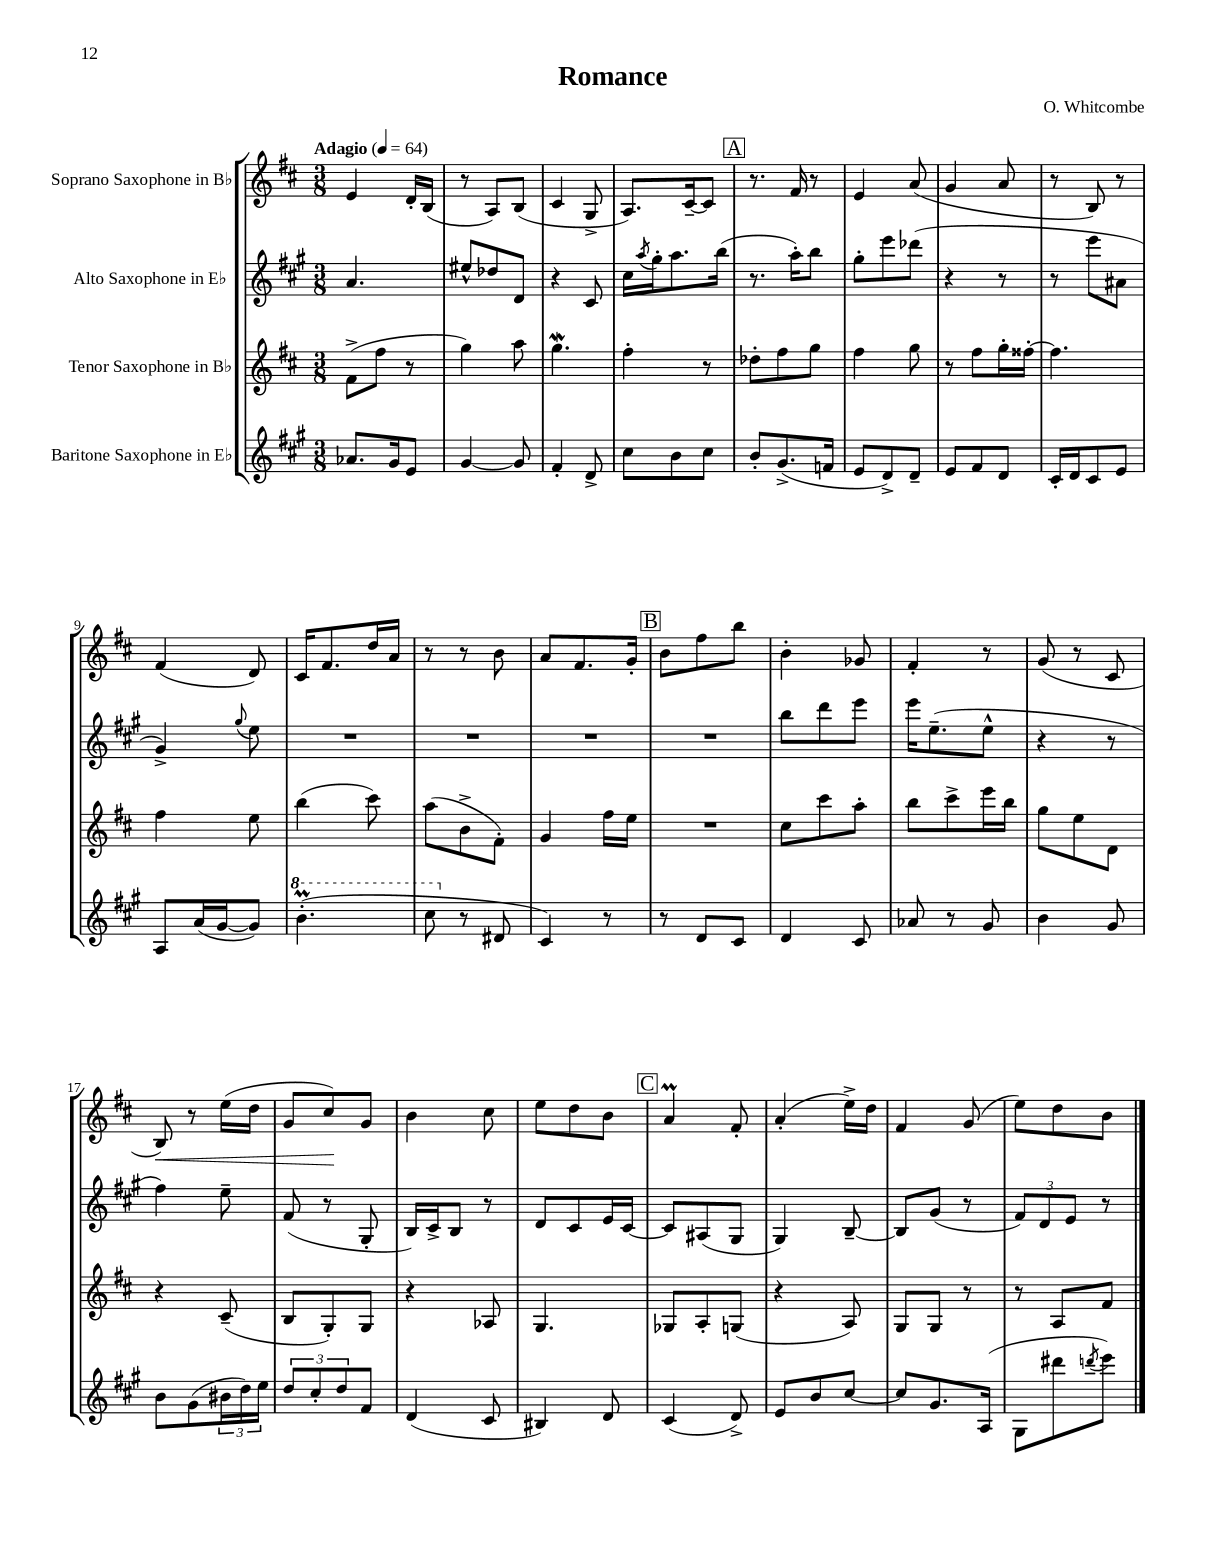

**kern	**kern	**kern	**kern	**dynam
*part4	*part3	*part2	*part1	*part1
*staff4	*staff3	*staff2	*staff1	*staff1
*I"Baritone Saxophone in E♭	*I"Tenor Saxophone in B♭	*I"Alto Saxophone in E♭	*I"Soprano Saxophone in B♭	*
*clefG2	*clefG2	*clefG2	*clefG2	*
*k[f#c#g#]	*k[f#c#]	*k[f#c#g#]	*k[f#c#]	*
*M3/8	*M3/8	*M3/8	*M3/8	*
*MM64	*MM64	*MM64	*MM64	*
=1	=1	=1	=1	=1
!	!	!	!LO:TX:a:B:t=Adagio	!
8.a-X/L	(8f#^\L	4.a/	4e/	.
.	8ff#\J	.	.	.
16g#/k	.	.	.	.
8e/J	8r	.	16d'/LL	.
.	.	.	(16B/JJ	.
=2	=2	=2	=2	=2
[4g#/	4gg\)	8ee#X^^/L	8r	.
.	.	8dd-X/	8A/L)	.
8g#/]	8aa\	8d/J	(8B/J	.
=3	=3	=3	=3	=3
4f#'/	4.ggw\	4r	4c#/	.
8d^/	.	8c#/	8G^/	.
=4	=4	=4	=4	=4
8cc#\L	4ff#'\	16cc#\LL	8.A/L)	.
.	.	8qaa/	.	.
.	.	16gg#'\J	.	.
8b\	.	8.aa\	.	.
.	.	.	[16c#~/k	.
8cc#\J	8r	.	8c#/J]	.
.	.	(16bb\Jk	.	.
!!LO:REH:place=s1:t=A
=5	=5	=5	=5	=5
8b'/L	8dd-X'\L	8.r	8.r	.
(8.g#^/	8ff#\	.	.	.
.	.	16aa'\KL)	16f#/	.
.	8gg\J	8bb\J	8r	.
16fn/Jk	.	.	.	.
=6	=6	=6	=6	=6
8e/L	4ff#\	8gg#'\L	4e/	.
8d^/)	.	8eee\	.	.
8d~/J	8gg\	(8ddd-X\J	(8a/	.
=7	=7	=7	=7	=7
8e/L	8r	4r	4g/	.
8f#/	8ff#\L	.	.	.
8d/J	16gg'\L	8r	8a/	.
.	[16ff##X'\JJ	.	.	.
=8	=8	=8	=8	=8
16c#'/LL	4.ff##\]	8r	8r	.
16d/J	.	.	.	.
8c#/	.	8eee\L	8B/)	.
8e/J	.	8a#X\J	8r	.
!!LO:LB:g=z
=9	=9	=9	=9	=9
8A/L	4ff#\	4g#^/)	(4f#/	.
(16a/L	.	.	.	.
[16g#/J	.	.	.	.
.	.	8qqgg#/	.	.
8g#/J])	8ee\	8ee\	8d/)	.
=10	=10	=10	=10	=10
*8va	*	*	*	*
(4.bbM'\	(4bb\	4.r	16c#/KL	.
.	.	.	8.f#/	.
.	8ccc#\)	.	16dd/L	.
.	.	.	16a/JJ	.
=11	=11	=11	=11	=11
8ccc#\	(8aa\L	4.r	8r	.
*X8va	*	*	*	*
8r	8b^\	.	8r	.
8d#X/	8f#'\J)	.	8b\	.
=12	=12	=12	=12	=12
4c#/)	4g/	4.r	8a/L	.
.	.	.	8.f#/	.
8r	16ff#\LL	.	.	.
.	16ee\JJ	.	16g'/Jk	.
!!LO:REH:place=s1:t=B
=13	=13	=13	=13	=13
8r	4.r	4.r	8b\L	.
8d/L	.	.	8ff#\	.
8c#/J	.	.	8bb\J	.
=14	=14	=14	=14	=14
4d/	8cc#\L	8bb\L	4b'\	.
.	8ccc#\	8ddd\	.	.
8c#/	8aa'\J	8eee\J	8g-X/	.
=15	=15	=15	=15	=15
8a-X/	8bb\L	16eee\KL	4f#'/	.
.	.	(8.ee~\	.	.
8r	8ccc#^\	.	.	.
8g#/	16eee\L	8ee^^\J	8r	.
.	16bb\JJ	.	.	.
=16	=16	=16	=16	=16
4b\	8gg\L	4r	(8g/	.
.	8ee\	.	8r	.
8g#/	8d\J	8r	8c#/	.
!!LO:LB:g=z
=17	=17	=17	=17	=17
!	!	!	!	!LO:HP:b
8b\L	4r	4ff#\)	8B/)	<
(8g#\	.	.	8r	.
24b#X\L	(8c#~/	8ee~\	(16ee\LL	.
24dd\)	.	.	.	.
.	.	.	16dd\JJ	.
24ee\JJ	.	.	.	.
=18	=18	=18	=18	=18
12dd/L	8B/L	(8f#/	8g/L	.
12cc#'/	.	.	.	.
.	8G'/)	8r	8cc#/)	.
12dd/	.	.	.	.
8f#/J	8G/J	8G#'/	8g/J	[
=19	=19	=19	=19	=19
(4d/	4r	16B/LL)	4b\	.
.	.	16c#^/J	.	.
.	.	8B/J	.	.
8c#/	8A-X/	8r	8cc#\	.
=20	=20	=20	=20	=20
4B#X/)	4.G/	8d/L	8ee\L	.
.	.	8c#/	8dd\	.
8d/	.	16e/L	8b\J	.
.	.	[16c#/JJ	.	.
!!LO:REH:place=s1:t=C
=21	=21	=21	=21	=21
(4c#/	8G-X/L	8c#/L]	4aM/	.
.	8A'/	(8A#X/	.	.
8d^/)	(8Gn/J	8G#/J	8f#'/	.
=22	=22	=22	=22	=22
8e/L	4r	4G#/)	(4a'/	.
8b/	.	.	.	.
[8cc#/J	8A/)	[8B~/	16ee^\LL)	.
.	.	.	16dd\JJ	.
=23	=23	=23	=23	=23
8cc#/L]	8G/L	8B/L]	4f#/	.
8.g#/	8G/J	(8g#/J	.	.
.	8r	8r	(8g/	.
(16A/Jk	.	.	.	.
=24	=24	=24	=24	=24
8G#\L	8r	12f#/L)	8ee\L)	.
.	.	12d/	.	.
8ddd#X\	8A/L	.	8dd\	.
.	.	12e/J	.	.
8qdddn/	.	.	.	.
8eee\J)	8f#/J	8r	8b\J	.
==	==	==	==	==
*-	*-	*-	*-	*-
